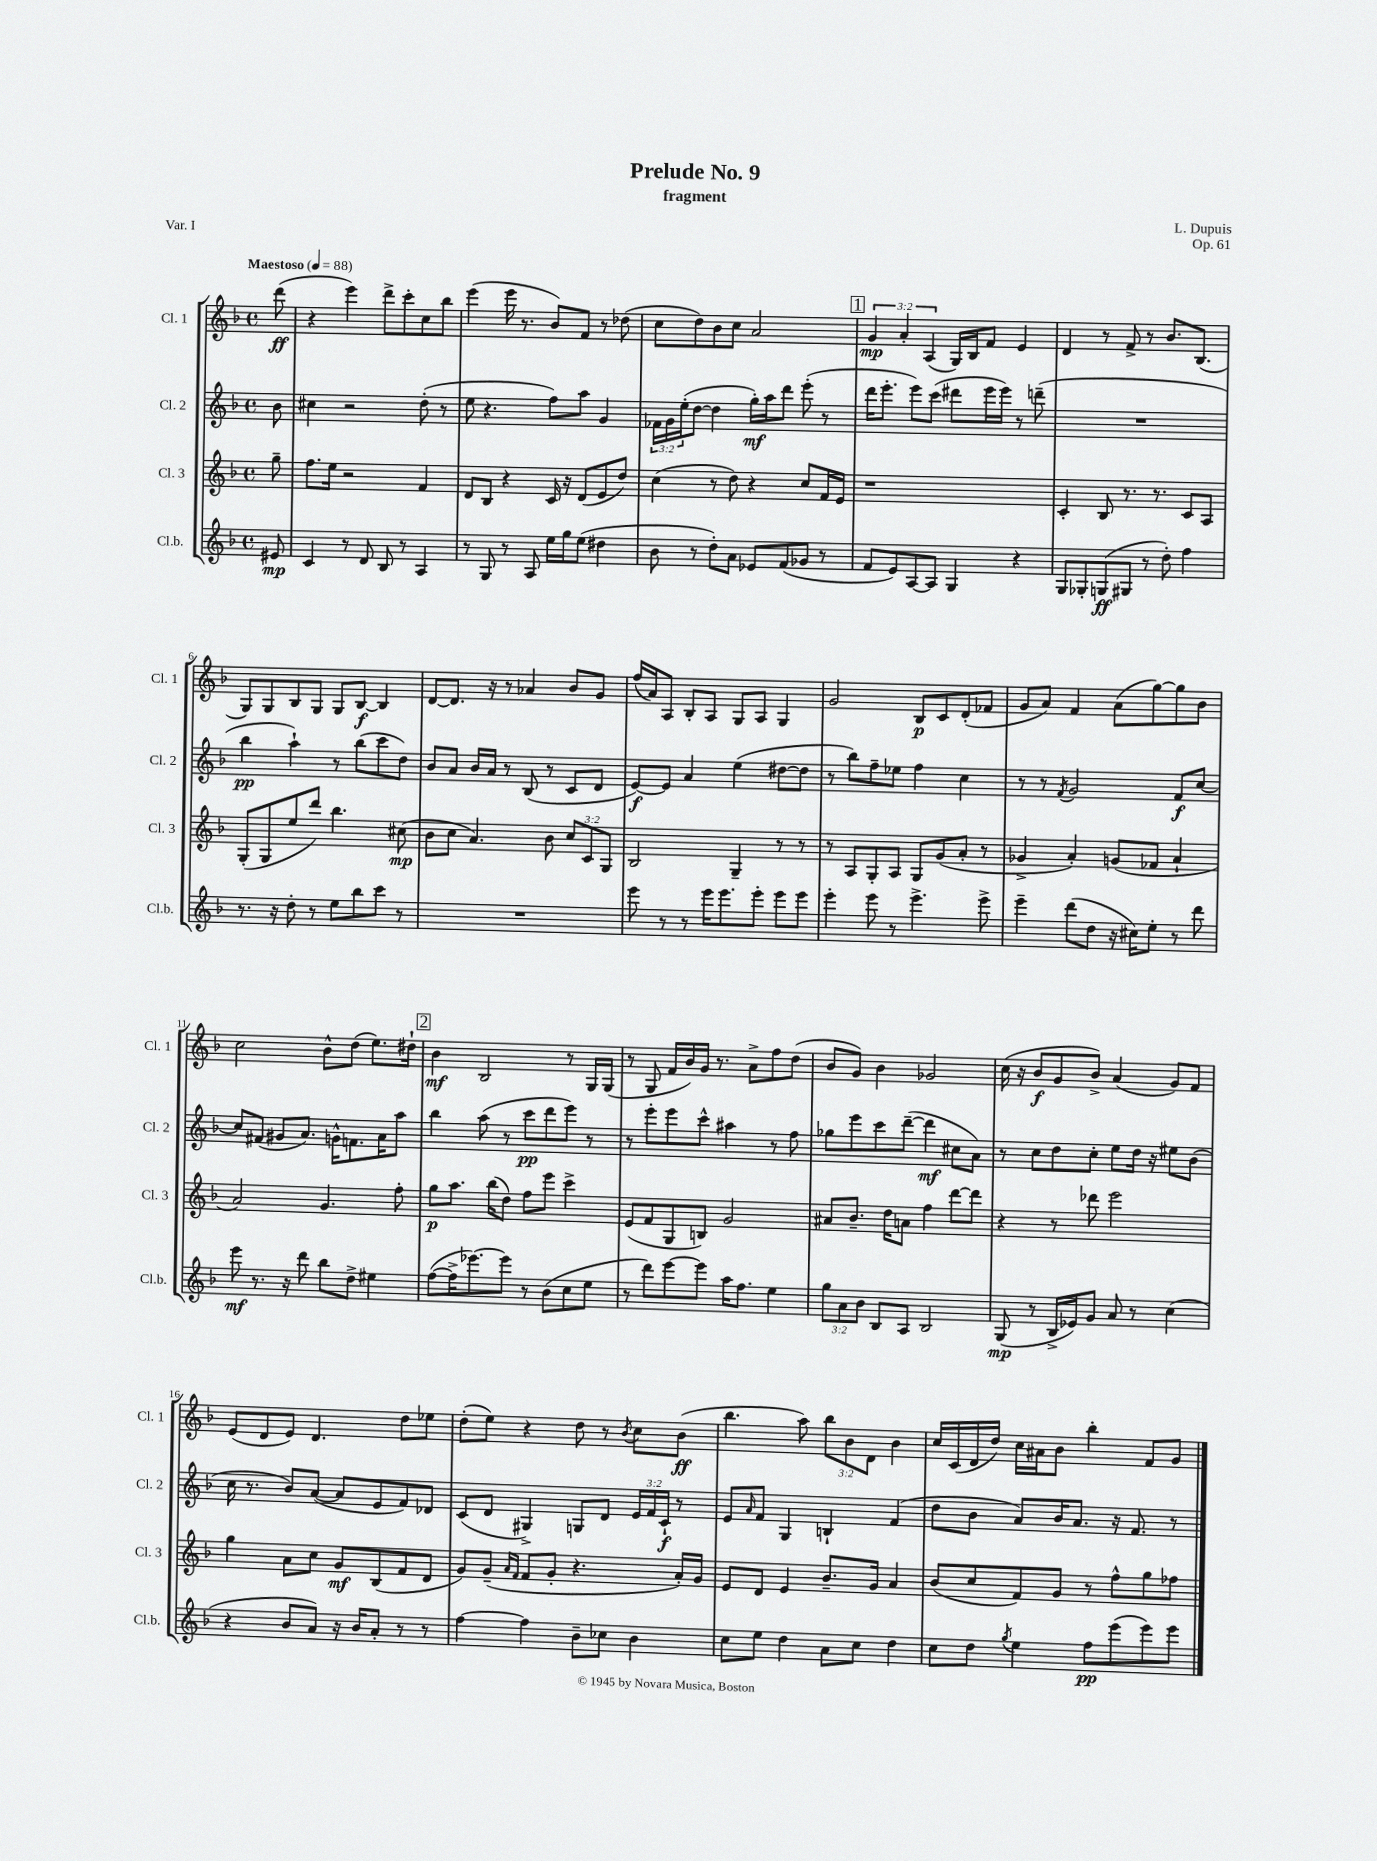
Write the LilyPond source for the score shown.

\header { title = "Prelude No. 9" composer = "L. Dupuis" subtitle = "fragment" opus = "Op. 61" piece = "Var. I" }
<<
\new StaffGroup <<
\new Staff = "s0" \with { instrumentName = "Cl. 1" shortInstrumentName = "Cl. 1" } {
    \clef treble \key f \major \defaultTimeSignature \time 4/4 \override Staff.TupletNumber.text = #tuplet-number::calc-fraction-text \partial 8 \tempo "Maestoso" 4 = 88
    d'''8\ff( |
    r4 e'''4) d'''8-> c'''8-. c''8 bes''8 |
    e'''4( e'''16 r8. bes'8) f'8 r8 des''8( |
    c''8 d''8) bes'8 c''8 a'2 |
    \mark \markup { \box "1" } \tuplet 3/2 { g'4\mp a'4-. a4( } g16) bes16 f'8 e'4 |
    d'4 r8 f'8-> r8 bes'8. bes8.( |
    g8) g8 bes8 g8 g8 bes8~\f bes4 |
    d'8~ d'8. r16 r8 aes'4 bes'8 g'8 |
    f''16( a'16) a8 bes8-. a8 g8 a8 g4 |
    g'2 bes8\p c'8 d'8-.( fes'8 |
    g'8 a'8) f'4 a'8( g''8~) g''8 bes'8 |
    c''2 bes'8-^ d''8( e''8.) dis''16-! |
    \mark \markup { \box "2" } bes'4\mf bes2 r8 g16 g16( |
    r8 g8 f'16 bes'16) g'16 r8. a'8-> f''8 d''8( |
    bes'8 g'8) bes'4 ges'2 |
    c''16( r16 bes'8\f g'8 bes'8->) a'4( g'8) f'8 |
    e'8( d'8 e'8) d'4. d''8 ees''8 |
    d''8-.( e''8) r4 d''8 r8 \acciaccatura { bes'8 } c''8 bes'8\ff( |
    bes''4. a''8) \tuplet 3/2 { bes''8 bes'8 d'8 } bes'4 |
    c''16 c'16( d'16 d''16) c''16 ais'16 bes'8 bes''4-. f'8 g'8 \bar "|." |
}
\new Staff = "s1" \with { instrumentName = "Cl. 2" shortInstrumentName = "Cl. 2" } {
    \clef treble \key f \major \defaultTimeSignature \time 4/4 \override Staff.TupletNumber.text = #tuplet-number::calc-fraction-text \partial 8
    bes'8 |
    cis''4 r2 d''8-.( r8 |
    e''8 r4. f''8) a''8 g'4 |
    \tuplet 3/2 { fes'16 g'16 e''16-.( } d''8~ d''4 g''16-.\mf) a''16 d'''8 e'''8-.( r8 |
    \mark \markup { \box "1" } d'''16 e'''8.-. e'''8) c'''8( dis'''8 e'''16 e'''16) r8 d'''8--( |
    R1 |
    bes''4\pp a''4-!) r8 bes''8( c'''8 d''8) |
    bes'8 a'8 bes'16 a'16 r8 bes8( r8 c'8 d'8 |
    e'8~\f) e'8 a'4 e''4( dis''8~ dis''8 |
    r8 bes''8) f''8-- ees''8 f''4 c''4 |
    r8 r8 \acciaccatura { f'8 } g'2 f'8\f c''8~ |
    c''8 fis'8( gis'8 a'8.) g'16-^ f'8. a'16 a''8 |
    \mark \markup { \box "2" } bes''4 a''8( r8 c'''8\pp d'''8 e'''8) r8 |
    r8 e'''8-. e'''8 c'''8-^ ais''4 r8 f''8 |
    ges''8 e'''8 c'''8 d'''8~--( d'''4\mf cis''8 a'8) |
    r8 c''8 d''8 c''8-. e''8 d''16 r16 eis''8 bes'8( |
    c''16 r8. bes'8) a'8~( a'8 e'8 f'8) des'8 |
    c'8( d'8 gis4->) g8 d'8 \tuplet 3/2 { e'16 f'16 c'16-!\f } r8 |
    e'8 \grace { a'16 } f'8 g4 b4-! f'4( |
    d''8 bes'8 a'8) bes'16 a'8. r16 f'8. r8 \bar "|." |
}
\new Staff = "s2" \with { instrumentName = "Cl. 3" shortInstrumentName = "Cl. 3" } {
    \clef treble \key f \major \defaultTimeSignature \time 4/4 \override Staff.TupletNumber.text = #tuplet-number::calc-fraction-text \partial 8
    g''8-- |
    f''8. e''16 r2 f'4 |
    d'8 bes8 r4 c'16 r16 d'8( e'8 d''8) |
    c''4( r8 d''8) r4 c''8 f'16 e'16 |
    \mark \markup { \box "1" } r1 |
    c'4-. bes8 r8. r8. c'8 a8 |
    g8-.( g8 e''8 d'''8) bes''4. cis''8\mp( |
    bes'8 c''8 a'4.) bes'8 \tuplet 3/2 { c''8 c'8 g8 } |
    bes2 g4-- r8 r8 |
    r8 a8 g8-. a8 g8 g'8( a'8-. r8 |
    ges'4-> a'4-.) g'8( fes'8 a'4-! |
    a'2) g'4. f''8-. |
    \mark \markup { \box "2" } g''8\p a''8. bes''16( d''8) f''8 e'''8 c'''4-> |
    e'8( f'8 g8 b8) g'2 |
    ais'8 bes'8.-- d''16 a'8 f''4 d'''8~ d'''8 |
    r4 r8 des'''8 e'''2 |
    g''4 a'8 c''8 g'8\mf bes8( f'8 d'8 |
    g'8) g'8--( \grace { a'16 f'16 } f'8 g'8-. r4. a'16-.) g'16 |
    e'8 d'8 e'4 bes'8.-- g'16 a'4 |
    bes'8( c''8 f'8) g'8 r8 f''8-^ g''8 fes''8 \bar "|." |
}
\new Staff = "s3" \with { instrumentName = "Cl.b." shortInstrumentName = "Cl.b." } {
    \clef treble \key f \major \defaultTimeSignature \time 4/4 \override Staff.TupletNumber.text = #tuplet-number::calc-fraction-text \partial 8
    eis'8\mp |
    c'4 r8 d'8 bes8 r8 a4 |
    r8 g8 r8 a8 e''16 g''16 e''8( dis''4 |
    bes'8 r8 d''8-.) a'8 ees'8 f'8( ges'8 r8 |
    \mark \markup { \box "1" } f'8 e'8) a8~ a8 g4 r4 |
    g8 ges8-. g8\ff( gis8 r8 d''8-.) f''4 |
    r8. r16 d''8-. r8 e''8 bes''8 c'''8 r8 |
    R1 |
    e'''8 r8 r8 e'''16 e'''8. e'''8-. e'''8 e'''8 |
    e'''4-. e'''8 r8 e'''4.-> e'''8-> |
    e'''4-- d'''8( d''8 r16 cis''16) e''8-. r8 d'''8 |
    e'''8\mf r8. r16 d'''8 bes''8 d''8-> eis''4 |
    \mark \markup { \box "2" } f''8~( f''16-> ees'''8.~) ees'''8 r8 bes'8( c''8 e''8 |
    r8 d'''8) e'''8~ e'''8 a''16 f''8. e''4 |
    \tuplet 3/2 { g''8 a'8 bes'8 } bes8 a8 bes2 |
    g8\mp( r8 bes16-> ees'16) g'8 a'8 r8 c''4( |
    r4 bes'8 a'8) r16 bes'16 a'8-. r8 r8 |
    f''4~ f''4 bes'8-- ces''8 bes'4 |
    c''8 e''8 d''4 a'8 c''8 d''4 |
    c''8 d''8 \acciaccatura { g''8 } e''4 f''8\pp e'''8( e'''8) e'''8 \bar "|." |
}
>>
>>
